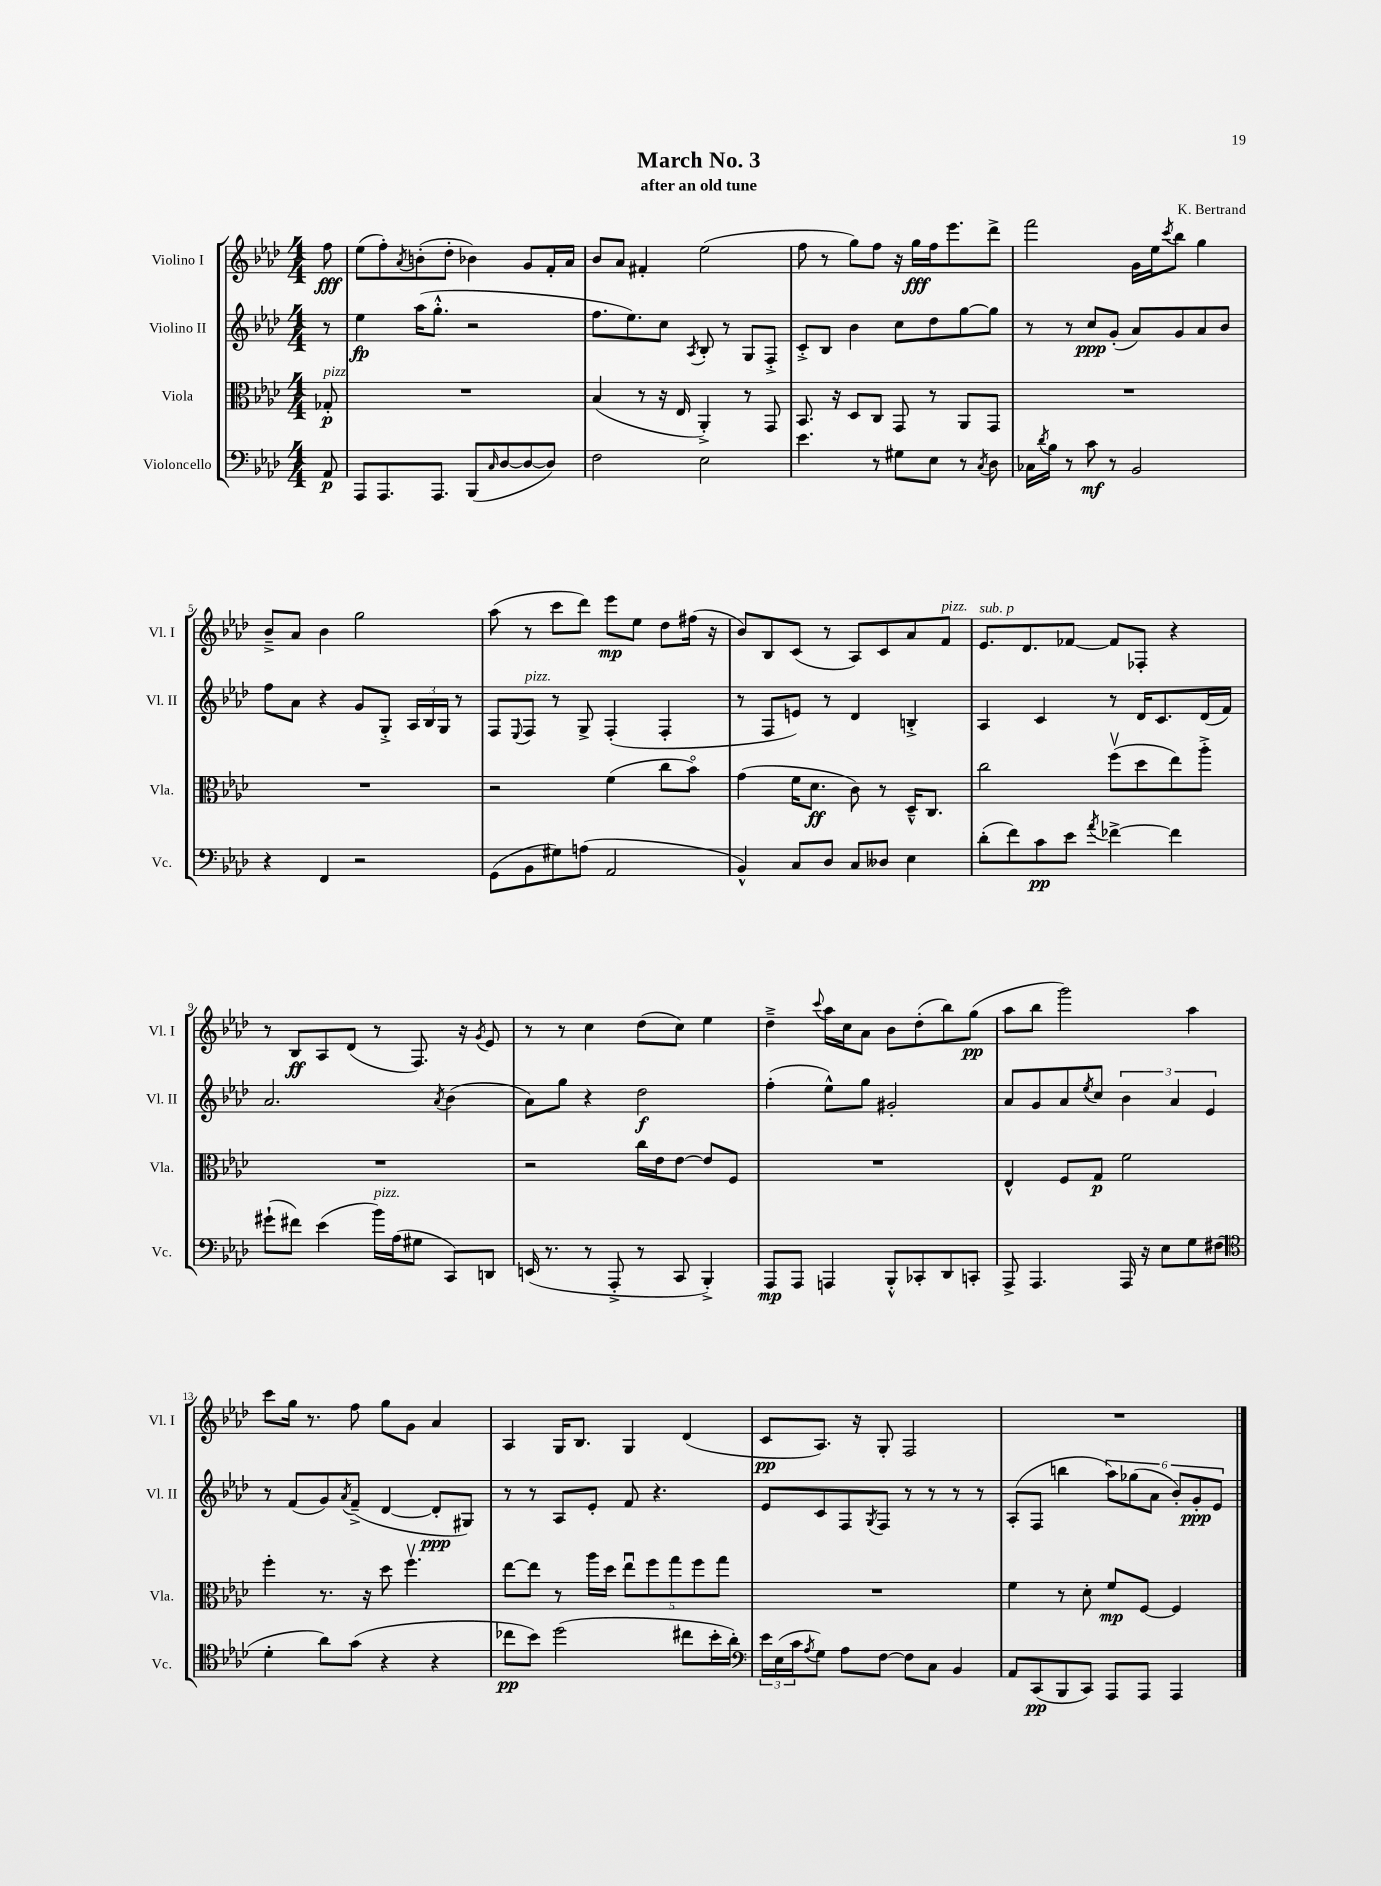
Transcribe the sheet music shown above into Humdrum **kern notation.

**kern	**dynam	**kern	**dynam	**kern	**dynam	**kern	**dynam
*part4	*part4	*part3	*part3	*part2	*part2	*part1	*part1
*staff4	*staff4	*staff3	*staff3	*staff2	*staff2	*staff1	*staff1
*I"Violoncello	*	*I"Viola	*	*I"Violino II	*	*I"Violino I	*
*I'Vc.	*	*I'Vla.	*	*I'Vl. II	*	*I'Vl. I	*
*clefF4	*	*clefC3	*	*clefG2	*	*clefG2	*
*k[b-e-a-d-]	*	*k[b-e-a-d-]	*	*k[b-e-a-d-]	*	*k[b-e-a-d-]	*
*M4/4	*	*M4/4	*	*M4/4	*	*M4/4	*
=	=	=	=	=	=	=	=
!	!	!LO:TX:a:i:t=pizz.	!	!	!	!	!
8AA-/	p	8G-X'/	p	8r	.	8ff\	fff
=1	=1	=1	=1	=1	=1	=1	=1
8AAA-/L	.	1r	.	4ee-\	fp	(8ee-\L	.
8.AAA-/	.	.	.	.	.	8ff'\)	.
.	.	.	.	.	.	8qa-/	.
.	.	.	.	(16aa-\KL	.	(8bn'\	.
8.AAA-/J	.	.	.	8.gg'^^\J	.	.	.
.	.	.	.	.	.	8dd-'\J	.
(8BBB-/L	.	.	.	2r	.	4b-X\)	.
16qqC/	.	.	.	.	.	.	.
[8D-/	.	.	.	.	.	.	.
8D-/_	.	.	.	.	.	8g/L	.
8D-/J])	.	.	.	.	.	16f'/L	.
.	.	.	.	.	.	16a-/JJ	.
=2	=2	=2	=2	=2	=2	=2	=2
2F\	.	(4B-/	.	8.ff\L	.	8b-/L	.
.	.	.	.	.	.	8a-/J	.
.	.	.	.	8.ee-\)	.	.	.
.	.	8r	.	.	.	4f#X'/	.
.	.	16r	.	8cc\J	.	.	.
.	.	16E-/	.	.	.	.	.
.	.	.	.	8qA-/	.	.	.
2E-\	.	4AA-'^/)	.	8B-'/	.	(2ee-\	.
.	.	.	.	8r	.	.	.
.	.	8r	.	8G/L	.	.	.
.	.	8GG/	.	8F'^/J	.	.	.
=3	=3	=3	=3	=3	=3	=3	=3
4.e-\	.	8.BB-/	.	8c'^/L	.	8ff\	.
.	.	.	.	8B-/J	.	8r	.
.	.	16r	.	.	.	.	.
.	.	8D-/L	.	4b-\	.	8gg\L)	.
8r	.	8C/J	.	.	.	8ff\J	.
8G#X\L	.	8GG/	.	8cc\L	.	16r	.
.	.	.	.	.	.	16gg\LL	fff
8E-\J	.	8r	.	8dd-\	.	16ff\J	.
.	.	.	.	.	.	8.eee-\	.
8r	.	8AA-/L	.	[8gg\	.	.	.
8qC/	.	.	.	.	.	.	.
8D-\	.	8GG/J	.	8gg\J]	.	8ddd-^\J	.
=4	=4	=4	=4	=4	=4	=4	=4
16C-X\LL	.	1r	.	8r	.	2fff\	.
8qd-/	.	.	.	.	.	.	.
16B-\JJ	.	.	.	.	.	.	.
8r	.	.	.	8r	.	.	.
8c\	mf	.	.	8cc/L	ppp	.	.
8r	.	.	.	(8g'/J	.	.	.
2BB-/	.	.	.	8a-/L)	.	16g\LL	.
.	.	.	.	.	.	16ee-\J	.
.	.	.	.	.	.	8qccc/	.
.	.	.	.	8g/	.	8bb-\J	.
.	.	.	.	8a-/	.	4gg\	.
.	.	.	.	8b-/J	.	.	.
!!LO:LB:g=z
=5	=5	=5	=5	=5	=5	=5	=5
4r	.	1r	.	8ff\L	.	8b-~^/L	.
.	.	.	.	8a-\J	.	8a-/J	.
4FF/	.	.	.	4r	.	4b-\	.
2r	.	.	.	8g/L	.	2gg\	.
.	.	.	.	8G'^/J	.	.	.
.	.	.	.	24A-/LL	.	.	.
.	.	.	.	24B-/	.	.	.
.	.	.	.	24G/JJ	.	.	.
.	.	.	.	8r	.	.	.
=6	=6	=6	=6	=6	=6	=6	=6
(8GG\L	.	2r	.	8F/L	.	(8aa-\	.
.	.	.	.	8qqE-/	.	.	.
!	!	!	!	!LO:TX:a:i:t=pizz.	!	!	!
8BB-\	.	.	.	8F/J	.	8r	.
8G#X\)	.	.	.	8r	.	8ccc\L	.
(8An\J	.	.	.	8G^/	.	8ddd-\J)	.
2AA-/	.	(4f\	.	(4F'/	.	8eee-\L	mp
.	.	.	.	.	.	8ee-\J	.
.	.	8cc\L	.	4F'/	.	8dd-\L	.
.	.	8b-\J)	.	.	.	(16ff#X\Jk	.
.	.	.	.	.	.	16r	.
=7	=7	=7	=7	=7	=7	=7	=7
4BB-^^/)	.	(4g\	.	8r	.	8b-/L)	.
.	.	.	.	8F/L	.	8B-/	.
8C/L	.	16f\KL	.	8en/J)	.	(8c/J	.
.	.	8.d-\J	ff	.	.	.	.
8D-/J	.	.	.	8r	.	8r	.
8C/L	.	8c\)	.	4d-/	.	8A-/L)	.
8D--X/J	.	8r	.	.	.	8c/	.
4E-\	.	16D-~^^/KL	.	4Bn'^/	.	8a-/	.
.	.	8.C/J	.	.	.	.	.
!	!	!	!	!	!	!LO:TX:a:i:t=pizz.	!
.	.	.	.	.	.	8f/J	.
=8	=8	=8	=8	=8	=8	=8	=8
!	!	!	!	!	!	!LO:TX:a:i:t=sub. p	!
(8d-'\L	.	2cc\	.	4A-/	.	8.e-/L	.
8f\)	.	.	.	.	.	.	.
.	.	.	.	.	.	8.d-/	.
8c\	pp	.	.	4c/	.	.	.
8e-\J	.	.	.	.	.	[8f-X/J	.
8qa-/	.	.	.	.	.	.	.
[4f-X^\	.	(8ffv\L	.	8r	.	8f-/L]	.
.	.	8dd-\	.	16d-/KL	.	8F-X'/J	.
.	.	.	.	8.c/	.	.	.
4f-\]	.	8ee-\)	.	.	.	4r	.
.	.	8aa-'^\J	.	(16d-/L	.	.	.
.	.	.	.	16f/JJ)	.	.	.
!!LO:LB:g=z
=9	=9	=9	=9	=9	=9	=9	=9
(8g#X`\L	.	1r	.	2.a-/	.	8r	.
8f#X\J)	.	.	.	.	.	8B-/L	ff
(4e-\	.	.	.	.	.	8A-/	.
.	.	.	.	.	.	(8d-/J	.
!LO:TX:a:i:t=pizz.	!	!	!	!	!	!	!
16b-\LL)	.	.	.	.	.	8r	.
(16A-\J	.	.	.	.	.	.	.
8G#X\J	.	.	.	.	.	8.F/)	.
.	.	.	.	8qa-/	.	.	.
8CC/L)	.	.	.	(4b-\	.	.	.
.	.	.	.	.	.	16r	.
.	.	.	.	.	.	8qg/	.
8DDn/J	.	.	.	.	.	8e-/	.
=10	=10	=10	=10	=10	=10	=10	=10
(16EEn/	.	2r	.	8a-\L)	.	8r	.
8.r	.	.	.	.	.	.	.
.	.	.	.	8gg\J	.	8r	.
8r	.	.	.	4r	.	4cc\	.
8AAA-'^/	.	.	.	.	.	.	.
8r	.	16cc\LL	.	2dd-\	f	(8dd-\L	.
.	.	16e-\J	.	.	.	.	.
8CC/	.	[8e-\J	.	.	.	8cc\J)	.
4BBB-'^/)	.	8e-/L]	.	.	.	4ee-\	.
.	.	8F/J	.	.	.	.	.
=11	=11	=11	=11	=11	=11	=11	=11
8AAA-/L	mp	1r	.	(4ff'\	.	4dd-~^\	.
8AAA-/J	.	.	.	.	.	.	.
.	.	.	.	.	.	8qqccc/	.
4AAAn/	.	.	.	8ee-^^\L)	.	16aa-\LL	.
.	.	.	.	.	.	16cc\J	.
.	.	.	.	8gg\J	.	8a-\J	.
8BBB-'^^/L	.	.	.	2g#X'/	.	8b-\L	.
8CC-X'/	.	.	.	.	.	(8dd-'\	.
8DD-/	.	.	.	.	.	8bb-\)	.
8CCn'/J	.	.	.	.	.	(8gg\J	pp
=12	=12	=12	=12	=12	=12	=12	=12
8AAA-^/	.	4E-^^/	.	8a-/L	.	8aa-\L	.
4.AAA-/	.	.	.	8g/	.	8bb-\J	.
.	.	8F/L	.	8a-/	.	2ggg\)	.
.	.	.	.	8qee-/	.	.	.
.	.	8G/J	p	8cc/J	.	.	.
16AAA-/	.	2f\	.	6b-\	.	.	.
16r	.	.	.	.	.	.	.
8E-\L	.	.	.	.	.	.	.
.	.	.	.	6a-/	.	.	.
8G\	.	.	.	.	.	4aa-\	.
.	.	.	.	6e-/	.	.	.
(8F#X\J	.	.	.	.	.	.	.
!!LO:LB:g=z
=13	=13	=13	=13	=13	=13	=13	=13
*clefC4	*	*	*	*	*	*	*
4d-'\	.	4ff'\	.	8r	.	8ccc\L	.
.	.	.	.	(8f/L	.	16gg\Jk	.
.	.	.	.	.	.	8.r	.
8a-\L)	.	8.r	.	8g/)	.	.	.
.	.	.	.	8qa-/	.	.	.
(8g\J	.	.	.	(8f~^/J	.	8ff\	.
.	.	16r	.	.	.	.	.
4r	.	8dd-\	.	[4d-/	.	8gg\L	.
.	.	4.ffv\	.	.	.	8g\J	.
4r	.	.	.	8d-'/L]	ppp	4a-/	.
.	.	.	.	8G#X/J)	.	.	.
=14	=14	=14	=14	=14	=14	=14	=14
8cc-X\L	pp	[8ee-\L	.	8r	.	4A-/	.
8b-\J)	.	8ee-\J]	.	8r	.	.	.
(2dd-\	.	8r	.	8A-/L	.	16G/KL	.
.	.	.	.	.	.	8.B-/J	.
.	.	16aa-\LL	.	8e-'/J	.	.	.
.	.	16dd-\JJ	.	.	.	.	.
.	.	10ee-u\L	.	8f/	.	4G/	.
.	.	10ff\	.	.	.	.	.
.	.	.	.	4.r	.	.	.
.	.	10gg\	.	.	.	.	.
8cc#X\L	.	.	.	.	.	(4d-/	.
.	.	10ff\	.	.	.	.	.
16b-'\L	.	.	.	.	.	.	.
.	.	10gg\J	.	.	.	.	.
16a-'\JJ)	.	.	.	.	.	.	.
=15	=15	=15	=15	=15	=15	=15	=15
*clefF4	*	*	*	*	*	*	*
24e-\LL	.	1r	.	8e-/L	.	8c/L	pp
(24E-\	.	.	.	.	.	.	.
24c\J	.	.	.	.	.	.	.
8qA-/	.	.	.	.	.	.	.
8G\J)	.	.	.	8c/	.	8.A-/J)	.
8A-\L	.	.	.	8F/	.	.	.
.	.	.	.	.	.	16r	.
.	.	.	.	8qG/	.	.	.
[8F\J	.	.	.	8F/J	.	8G'/	.
8F\L]	.	.	.	8r	.	2F/	.
8C\J	.	.	.	8r	.	.	.
4BB-/	.	.	.	8r	.	.	.
.	.	.	.	8r	.	.	.
=16	=16	=16	=16	=16	=16	=16	=16
8AA-/L	.	4f\	.	(8A-'/L	.	1r	.
(8CC/	pp	.	.	8F/J	.	.	.
8BBB-/	.	8r	.	4bbn\	.	.	.
8CC/J)	.	8d-'\	.	.	.	.	.
8AAA-/L	.	8f/L	mp	12aa-\L)	.	.	.
.	.	.	.	(12gg-X\	.	.	.
8AAA-/J	.	[8F/J	.	.	.	.	.
.	.	.	.	12a-\J	.	.	.
4AAA-/	.	4F/]	.	12b-'/L)	.	.	.
.	.	.	.	12g'/	ppp	.	.
.	.	.	.	12e-/J	.	.	.
==	==	==	==	==	==	==	==
*-	*-	*-	*-	*-	*-	*-	*-
